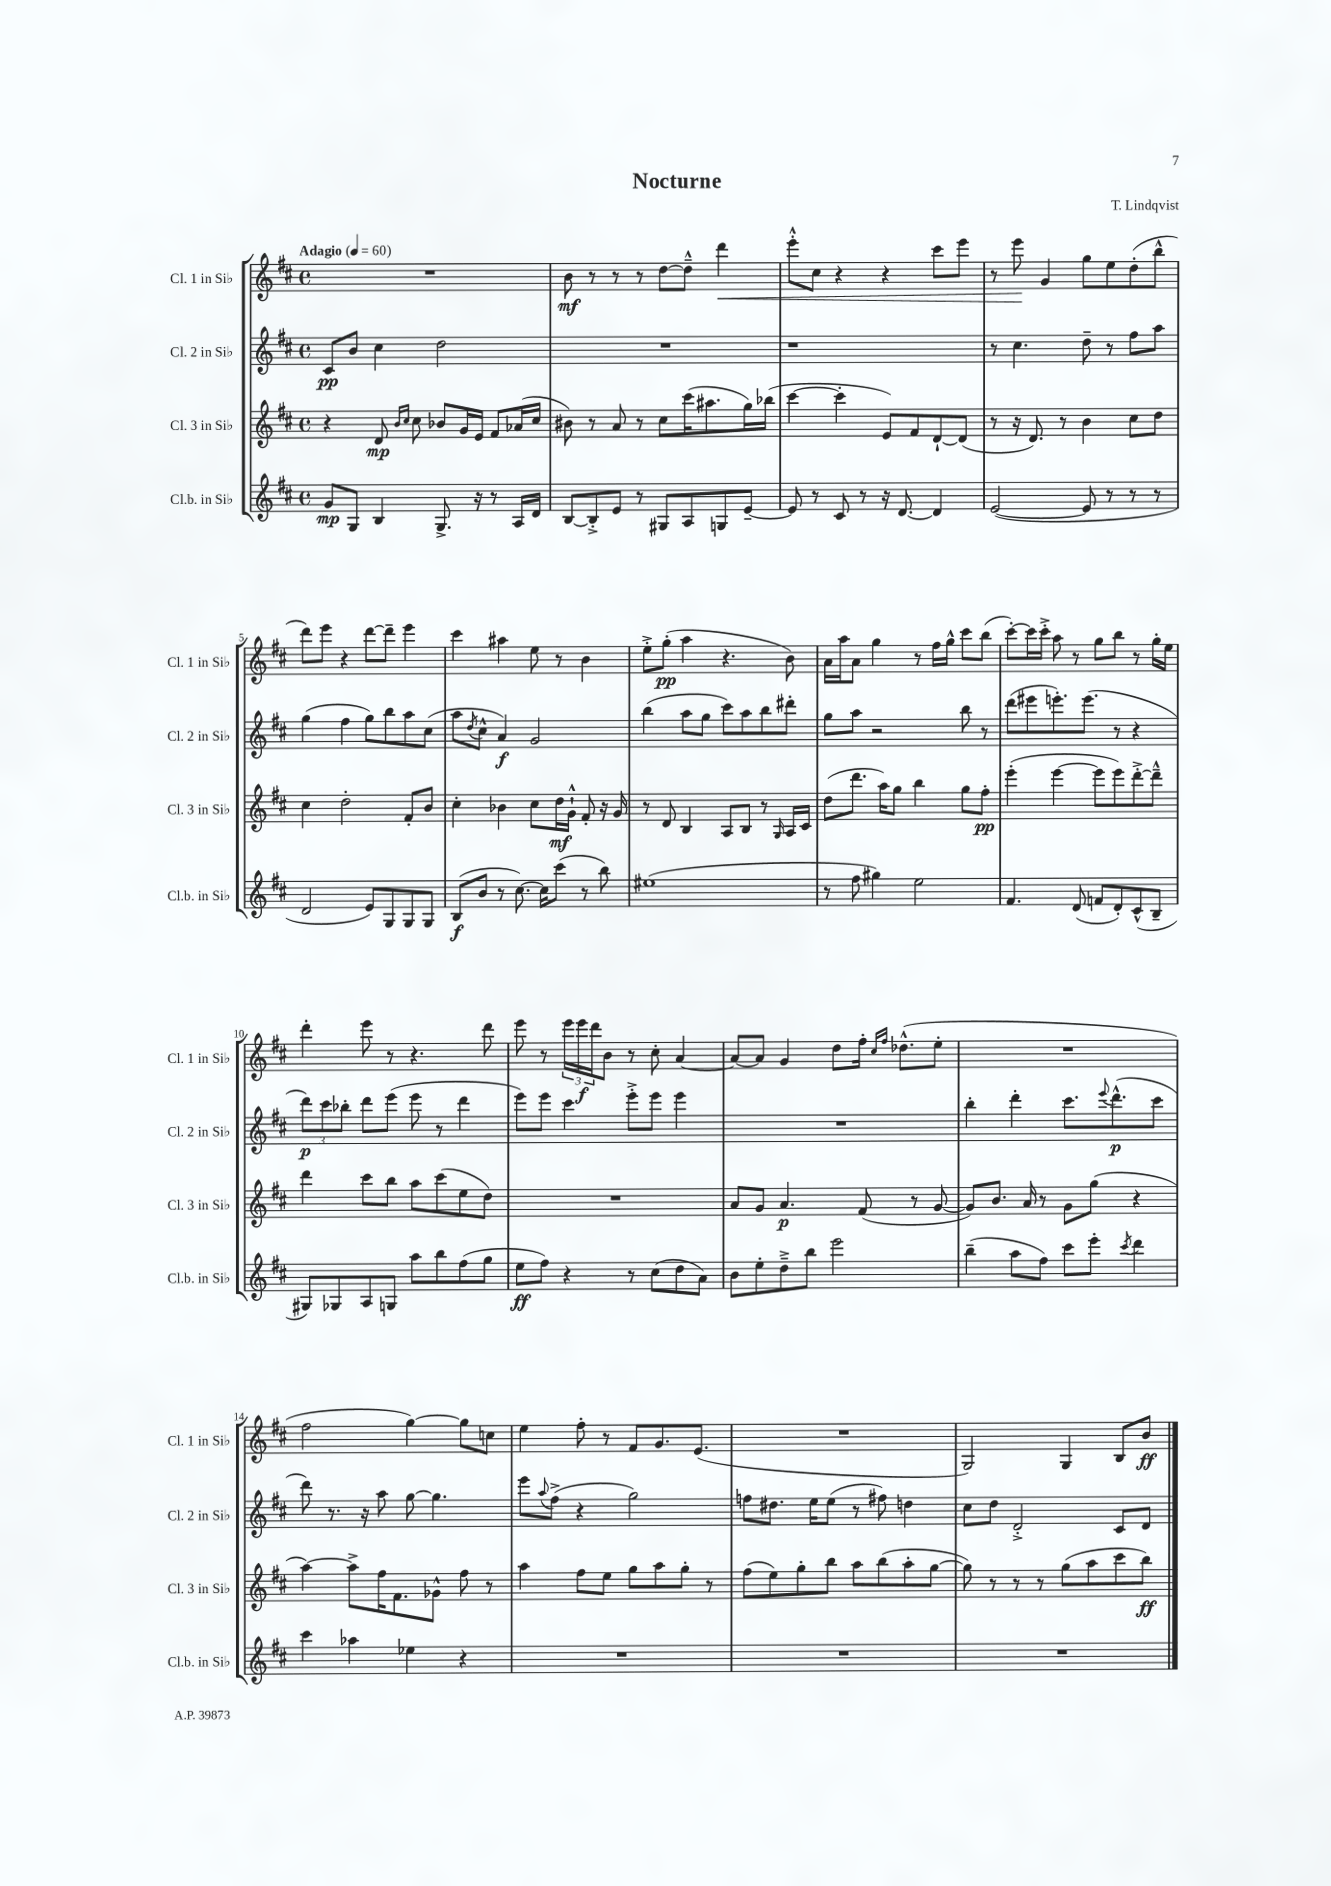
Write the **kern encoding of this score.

**kern	**dynam	**kern	**dynam	**kern	**dynam	**kern	**dynam
*part4	*part4	*part3	*part3	*part2	*part2	*part1	*part1
*staff4	*staff4	*staff3	*staff3	*staff2	*staff2	*staff1	*staff1
*I"Cl.b. in Si♭	*	*I"Cl. 3 in Si♭	*	*I"Cl. 2 in Si♭	*	*I"Cl. 1 in Si♭	*
*I'Cl.b. in Si♭	*	*I'Cl. 3 in Si♭	*	*I'Cl. 2 in Si♭	*	*I'Cl. 1 in Si♭	*
*clefG2	*	*clefG2	*	*clefG2	*	*clefG2	*
*k[f#c#]	*	*k[f#c#]	*	*k[f#c#]	*	*k[f#c#]	*
*M4/4	*	*M4/4	*	*M4/4	*	*M4/4	*
*met(c)	*	*met(c)	*	*met(c)	*	*met(c)	*
*MM60	*	*MM60	*	*MM60	*	*MM60	*
=1	=1	=1	=1	=1	=1	=1	=1
!	!	!	!	!	!	!LO:TX:a:B:t=Adagio	!
8g/L	mp	4r	.	8c#/L	pp	1r	.
8G/J	.	.	.	8b/J	.	.	.
4B/	.	8d/	mp	4cc#\	.	.	.
.	.	16qqb/LL	.	.	.	.	.
.	.	16qqcc#/JJ	.	.	.	.	.
.	.	8cc#\	.	.	.	.	.
8.G^/	.	8b-X/L	.	2dd\	.	.	.
.	.	16g/L	.	.	.	.	.
16r	.	16e/JJ	.	.	.	.	.
8r	.	8f#/L	.	.	.	.	.
16A/LL	.	(16a-X/L	.	.	.	.	.
16d/JJ	.	16cc#/JJ	.	.	.	.	.
=2	=2	=2	=2	=2	=2	=2	=2
[8B/L	.	8b#X\)	.	1r	.	8b\	mf
8B'^/]	.	8r	.	.	.	8r	.
8e/J	.	8a/	.	.	.	8r	.
8r	.	8r	.	.	.	8r	.
8G#X/L	.	8cc#\L	.	.	.	[8dd\L	.
8A/	.	(16ccc#\K	.	.	.	8dd~^^\J]	.
.	.	8.aa#X\	.	.	.	.	.
!	!	!	!	!	!	!	!LO:HP:b
8Gn/	.	.	.	.	.	4ddd\	<
[8e~/J	.	16gg\L)	.	.	.	.	.
.	.	(16bb-X\JJ	.	.	.	.	.
=3	=3	=3	=3	=3	=3	=3	=3
8e/]	.	[4ccc#\	.	1r	.	8eee'^^\L	.
8r	.	.	.	.	.	8cc#\J	.
8c#/	.	4ccc#'\]	.	.	.	4r	.
8r	.	.	.	.	.	.	.
16r	.	8e/L)	.	.	.	4r	.
[8.d/	.	.	.	.	.	.	.
.	.	8f#/	.	.	.	.	.
4d/]	.	[8d`/	.	.	.	8ccc#\L	.
.	.	(8d/J]	.	.	.	8eee\J	.
=4	=4	=4	=4	=4	=4	=4	=4
([2e/	.	8r	.	8r	.	8r	.
.	.	16r	.	4.cc#\	.	8eee\	.
.	.	8.d/)	.	.	.	.	.
.	.	.	.	.	.	4g/	[
.	.	8r	.	.	.	.	.
8e/]	.	4b\	.	8dd~\	.	8gg\L	.
8r	.	.	.	8r	.	8ee\	.
8r	.	8cc#\L	.	8ff#\L	.	(8dd'\	.
8r	.	8dd\J	.	8aa\J	.	8bb^^\J	.
!!LO:LB:g=z
=5	=5	=5	=5	=5	=5	=5	=5
2d/	.	4cc#\	.	(4gg\	.	8ddd\L)	.
.	.	.	.	.	.	8eee\J	.
.	.	2dd'\	.	4ff#\	.	4r	.
8e/L)	.	.	.	8gg\L)	.	[8ddd\L	.
8G/	.	.	.	8bb\	.	8ddd~\J]	.
8G/	.	8f#'/L	.	8aa\	.	4eee\	.
8G/J	.	8b/J	.	(8cc#\J	.	.	.
=6	=6	=6	=6	=6	=6	=6	=6
(8B/L	f	4cc#'\	.	8aa\L	.	4ccc#\	.
.	.	.	.	8qdd/	.	.	.
8b/J	.	.	.	8cc#^^\J	.	.	.
8r	.	4b-X\	.	4a/)	f	4aa#X\	.
[8.cc#\)	.	.	.	.	.	.	.
.	.	8cc#\L	.	2g/	.	8ee\	.
16cc#\KL]	.	.	.	.	.	.	.
(8ccc#\J	.	16dd\L	mf	.	.	8r	.
.	.	16g`^^\JJ	.	.	.	.	.
8r	.	8f#'/	.	.	.	4b\	.
8bb\)	.	16r	.	.	.	.	.
.	.	16g/	.	.	.	.	.
=7	=7	=7	=7	=7	=7	=7	=7
(1ee#X	.	8r	.	(4bb\	.	8ee'^\L	.
.	.	8d/	.	.	.	(8gg'\J	pp
.	.	4B/	.	8aa\L	.	4aa\	.
.	.	.	.	8gg\J	.	.	.
.	.	8A/L	.	8ccc#\L)	.	4.r	.
.	.	8B/J	.	8aa\	.	.	.
.	.	8r	.	8bb\	.	.	.
.	.	16qqG/	.	.	.	.	.
.	.	16A/LL	.	8ddd#X'\J	.	8b\)	.
.	.	16c#/JJ	.	.	.	.	.
=8	=8	=8	=8	=8	=8	=8	=8
8r	.	(8dd\L	.	8gg\L	.	16a\LL	.
.	.	.	.	.	.	16aa\J	.
8ff#\	.	8.ddd\J	.	8aa\J	.	8a\J	.
4gg#X\)	.	.	.	2r	.	4gg\	.
.	.	16aa\KL)	.	.	.	.	.
.	.	8gg\J	.	.	.	.	.
2ee\	.	4bb\	.	.	.	8r	.
.	.	.	.	.	.	16ff#\LL	.
.	.	.	.	.	.	16gg^^\JJ	.
.	.	8gg\L	.	8bb\	.	8ccc#\L	.
.	.	8ff#'\J	pp	8r	.	(8bb\J	.
=9	=9	=9	=9	=9	=9	=9	=9
4.f#/	.	(4eee'\	.	(8ddd\L	.	[8ccc#'\L)	.
.	.	.	.	8eee#X\	.	16ccc#\L]	.
.	.	.	.	.	.	16ccc#'^\JJ	.
.	.	[4eee\	.	8.eeen'\)	.	8aa\	.
(8d/	.	.	.	.	.	8r	.
.	.	.	.	(8.eee\J	.	.	.
8fn/L	.	8eee\L]	.	.	.	8gg\L	.
8d'/)	.	8eee\)	.	8r	.	8bb\J	.
(8c#^^/	.	[8ddd'^\	.	4r	.	8r	.
8B~/J	.	8ddd~^^\J]	.	.	.	16gg'\LL	.
.	.	.	.	.	.	16ee\JJ	.
!!LO:LB:g=z
=10	=10	=10	=10	=10	=10	=10	=10
8G#X/L)	.	4ddd\	.	12ddd\L)	p	4ddd'\	.
.	.	.	.	12ccc#\	.	.	.
8G-X/	.	.	.	.	.	.	.
.	.	.	.	12bb-X'\J	.	.	.
8A/	.	8ccc#\L	.	8ddd\L	.	8eee\	.
8Gn/J	.	8bb\J	.	(8eee\J	.	8r	.
8aa\L	.	8aa\L	.	8eee\	.	4.r	.
8bb\	.	(8ccc#\	.	8r	.	.	.
(8ff#\	.	8ee\	.	4ddd\	.	.	.
8gg\J	.	8dd\J)	.	.	.	8ddd\	.
=11	=11	=11	=11	=11	=11	=11	=11
8ee\L	ff	1r	.	8eee\L)	.	8eee\	.
8ff#\J)	.	.	.	8eee\J	.	8r	.
4r	.	.	.	4ccc#\	.	24eee\LL	.
.	.	.	.	.	.	24eee\	f
.	.	.	.	.	.	24ddd\J	.
.	.	.	.	.	.	8b\J	.
8r	.	.	.	8eee'^\L	.	8r	.
(8cc#\L	.	.	.	8eee\J	.	8cc#'\	.
8dd\	.	.	.	4eee\	.	[4a/	.
8a\J)	.	.	.	.	.	.	.
=12	=12	=12	=12	=12	=12	=12	=12
8b\L	.	8a/L	.	1r	.	8a/L_	.
8ee'\	.	8g/J	.	.	.	8a/J]	.
8dd~^\	.	4.a/	p	.	.	4g/	.
8bb\J	.	.	.	.	.	.	.
2eee\	.	.	.	.	.	8dd\L	.
.	.	(8f#/	.	.	.	16ff#'\Jk	.
.	.	.	.	.	.	16qqcc#/LL	.
.	.	.	.	.	.	16qqff#/JJ	.
.	.	.	.	.	.	(8.dd-X^^\L	.
.	.	8r	.	.	.	.	.
.	.	[8g/	.	.	.	8ee'\J	.
=13	=13	=13	=13	=13	=13	=13	=13
(4bb~\	.	8g/L])	.	4bb'\	.	1r	.
.	.	8.b/J	.	.	.	.	.
8aa\L	.	.	.	4ddd'\	.	.	.
.	.	16a/	.	.	.	.	.
8ff#\J)	.	8r	.	.	.	.	.
8ccc#\L	.	8g\L	.	8.ccc#\L	.	.	.
8eee'\J	.	(8gg\J	.	.	.	.	.
.	.	.	.	8qqeee/	.	.	.
.	.	.	.	(8.ddd^^\	p	.	.
8qccc#/	.	.	.	.	.	.	.
4ddd\	.	4r	.	.	.	.	.
.	.	.	.	8ccc#\J	.	.	.
!!LO:LB:g=z
=14	=14	=14	=14	=14	=14	=14	=14
4ccc#\	.	[4aa\)	.	8ddd\)	.	2ff#\	.
.	.	.	.	8.r	.	.	.
4aa-X\	.	8aa^\L]	.	.	.	.	.
.	.	.	.	16r	.	.	.
.	.	16ff#\K	.	8aa\	.	.	.
.	.	8.f#\	.	.	.	.	.
4ee-X\	.	.	.	[8gg\	.	[4gg\)	.
.	.	8g-X^^\J	.	4.gg\]	.	.	.
4r	.	8ff#\	.	.	.	8gg\L]	.
.	.	8r	.	.	.	8ccn\J	.
=15	=15	=15	=15	=15	=15	=15	=15
1r	.	4aa\	.	8eee\L	.	4ee\	.
.	.	.	.	8qqaa/	.	.	.
.	.	.	.	(8ff#^\J	.	.	.
.	.	8ff#\L	.	4r	.	8ff#'\	.
.	.	8ee\J	.	.	.	8r	.
.	.	8gg\L	.	2gg\)	.	8f#/L	.
.	.	8aa\	.	.	.	8.g/	.
.	.	8gg'\J	.	.	.	.	.
.	.	.	.	.	.	(8.e/J	.
.	.	8r	.	.	.	.	.
=16	=16	=16	=16	=16	=16	=16	=16
1r	.	(8ff#\L	.	8ffn\L	.	1r	.
.	.	8ee\)	.	8.dd#X\J	.	.	.
.	.	8gg'\	.	.	.	.	.
.	.	.	.	16ee\KL	.	.	.
.	.	8bb\J	.	(8ee\J	.	.	.
.	.	8aa\L	.	8r	.	.	.
.	.	(8bb\	.	8ff#X\)	.	.	.
.	.	8aa'\	.	4ddn\	.	.	.
.	.	[8gg\J	.	.	.	.	.
=17	=17	=17	=17	=17	=17	=17	=17
1r	.	8gg\])	.	8cc#\L	.	2G/)	.
.	.	8r	.	8dd\J	.	.	.
.	.	8r	.	2d'^/	.	.	.
.	.	8r	.	.	.	.	.
.	.	(8gg\L	.	.	.	4G/	.
.	.	8aa\	.	.	.	.	.
.	.	8ccc#\	.	8c#/L	.	8B/L	.
.	.	8bb\J)	ff	8d/J	.	8b/J	ff
==	==	==	==	==	==	==	==
*-	*-	*-	*-	*-	*-	*-	*-
